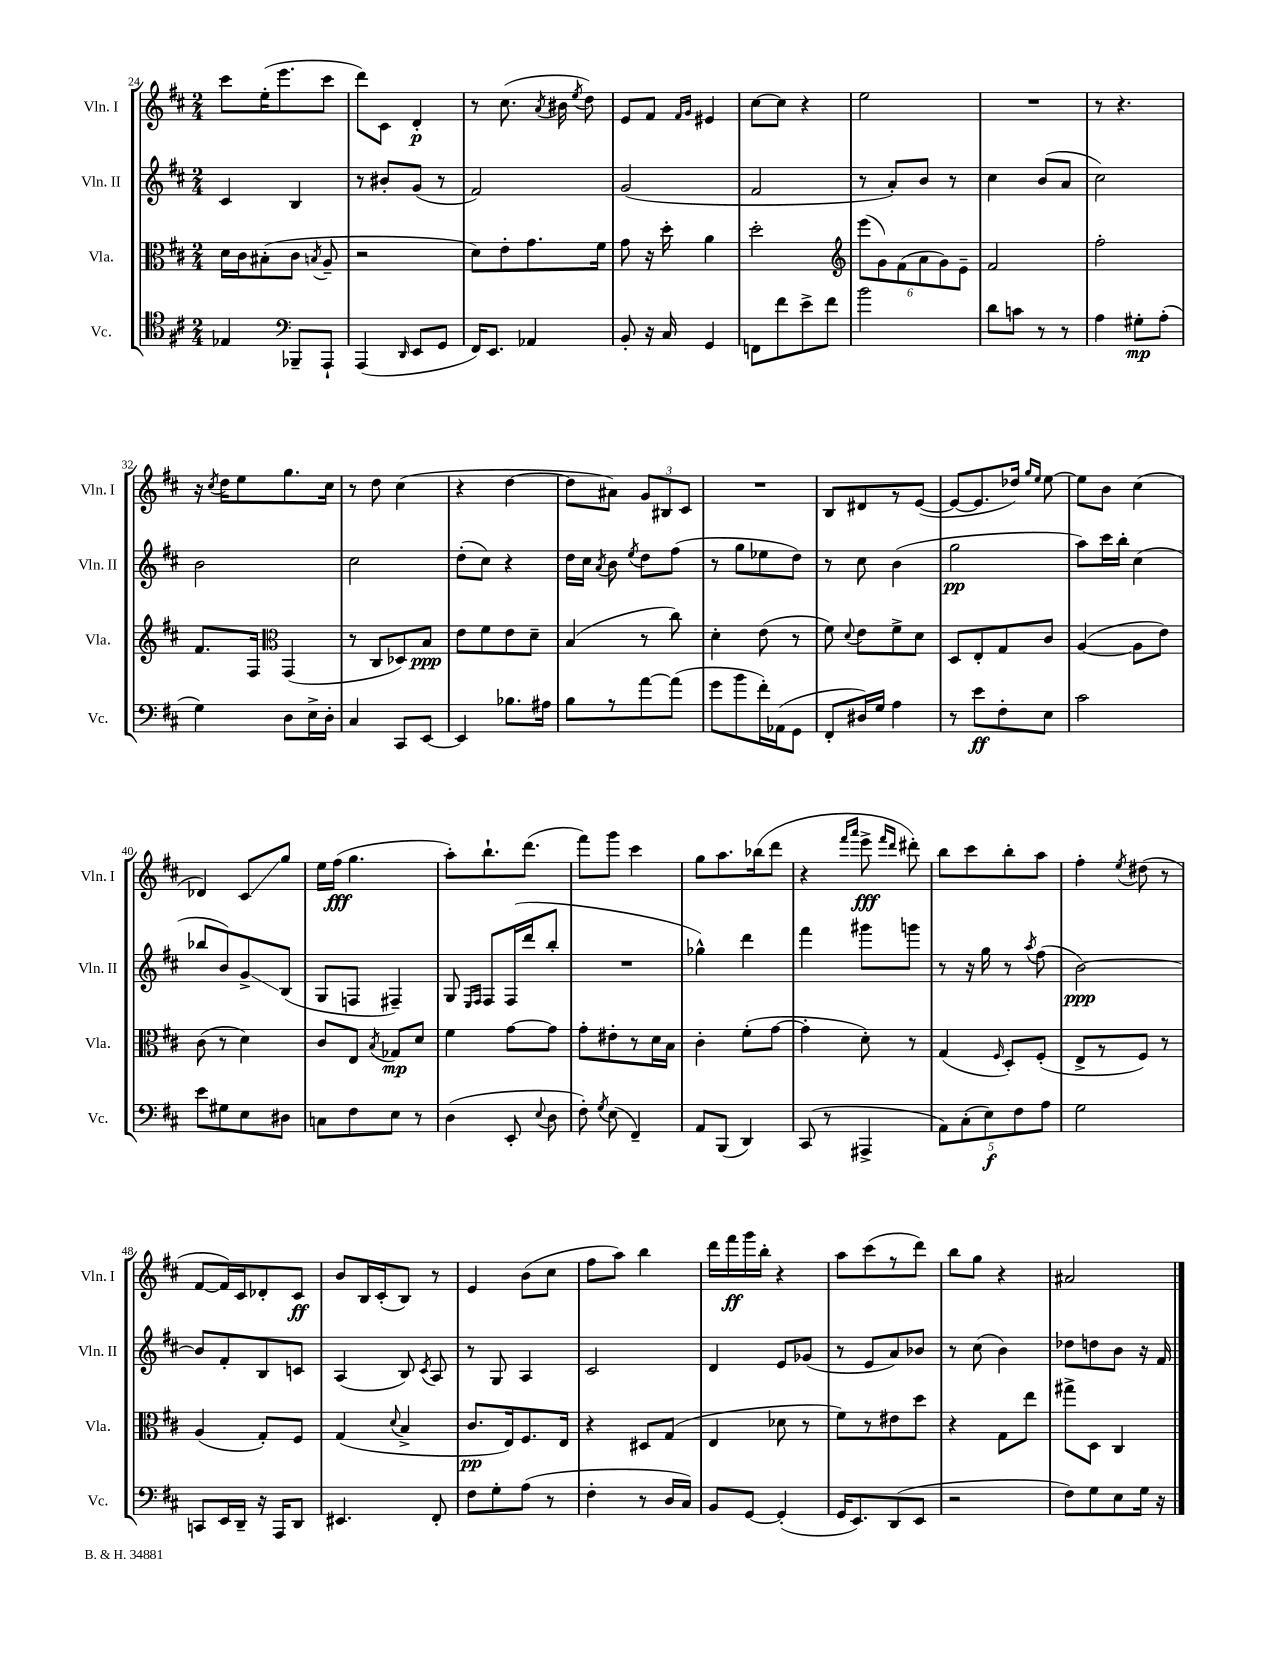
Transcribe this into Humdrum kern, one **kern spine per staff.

**kern	**kern	**kern	**kern
*staff4	*staff3	*staff2	*staff1
*clefC4	*clefC3	*clefG2	*clefG2
*k[f#c#]	*k[f#c#]	*k[f#c#]	*k[f#c#]
*M2/4	*M2/4	*M2/4	*M2/4
4E-	16d	4c#	8ccc#
.	16c#	.	.
.	(8B#'	.	(16ee'
.	.	.	8.eee
*clefF4	*	*	*
8BBB-~	8c#	4B	.
.	8qB	.	.
8AAA`	8A~	.	8ccc#
=	=	=	=
(4AAA	2r	8r	8ddd)
.	.	8b#'	8c#
16qqDD	.	.	.
8EE	.	(8g	4d'
8GG	.	8r	.
=	=	=	=
16FF#)	8d)	2f#)	8r
8.EE	.	.	.
.	8e'	.	(8.cc#
4AA-	8.g	.	.
.	.	.	8qa
.	.	.	16b#
.	.	.	8qee
.	.	.	8dd)
.	16f#	.	.
=	=	=	=
8BB'	8g	(2g	8e
16r	16r	.	8f#
16C#	16dd'	.	.
.	.	.	16qqf#
.	.	.	16qqg
4GG	4a	.	4e#
=	=	=	=
8FF	2dd'	2f#	[8cc#
8f#	.	.	8cc#]
8e^	.	.	4r
8f#	.	.	.
=	=	=	=
*	*clefG2	*	*
2b	(12eee	8r	2ee
.	12g)	.	.
.	.	8a')	.
.	(12f#	.	.
.	12a	8b	.
.	12g)	.	.
.	.	8r	.
.	12e~	.	.
=	=	=	=
8d	2f#	4cc#	2r
8c	.	.	.
8r	.	(8b	.
8r	.	8a	.
=	=	=	=
4A	2ff#'	2cc#)	8r
.	.	.	4.r
8G#'	.	.	.
(8A'	.	.	.
=	=	=	=
4G)	8.f#	2b	16r
.	.	.	8qcc#
.	.	.	16dd
.	.	.	8ee
.	16F#	.	.
*	*clefC3	*	*
8D	(4GG	.	8.gg
16E^	.	.	.
16D'	.	.	16cc#
=	=	=	=
4C#	8r	2cc#	8r
.	8C#	.	8dd
8CC#	8D-)	.	(4cc#
[8EE	8B	.	.
=	=	=	=
4EE]	8e	(8dd'	4r
.	8f#	8cc#)	.
8.B-	8e	4r	[4dd
.	8d~	.	.
16A#	.	.	.
=	=	=	=
8B	(4B	16dd	8dd]
.	.	16cc#	.
.	.	8qa	.
8r	.	8b	8a#)
.	.	8qee	.
[8a	8r	8dd	12g
.	.	.	12B#
(8a]	8cc#)	(8ff#	.
.	.	.	12c#
=	=	=	=
8g	4d'	8r	2r
8b	.	8gg	.
16f#')	(8e	8ee-	.
(16AA-	.	.	.
8GG	8r	8dd)	.
=	=	=	=
8FF#'	8f#)	8r	8B
.	8qqd	.	.
16D#)	8e	8cc#	8d#
16G	.	.	.
4A	8f#^	(4b	8r
.	8d	.	([8e
=	=	=	=
8r	8D	2gg	8e_
8e	8E'	.	8.e]
8F#'	8G	.	.
.	.	.	16dd-)
.	.	.	16qqgg
.	.	.	16qqee
8E	8c#	.	[8ee
=	=	=	=
2c#	([4A	8aa)	8ee]
.	.	16ccc#	8b
.	.	16bb'	.
.	8A]	(4cc#	(4cc#
.	8e)	.	.
=	=	=	=
8e	(8c#	8bb-	4d-)
8G#	8r	8b)	.
8E	4d)	8g^	8c#
8D#	.	(8B	8gg
=	=	=	=
8C	8c#	8G	16ee
.	.	.	(16ff#
8F#	8E	8F	4.gg
.	8qB	.	.
8E	8G-	4F#~)	.
8r	8d	.	.
=	=	=	=
(4D	4f#	8G	8aa')
.	.	16qqE	.
.	.	16qqF#	.
.	.	8F#	8.bb`
8EE'	[8g	(16F#	.
.	.	16ddd	(8.ddd
8qqE	.	.	.
8D	8g]	8bb'	.
=	=	=	=
8F#')	8g'	2r	8fff#)
8qG	.	.	.
(8E	8e#'	.	8ggg
4FF#~)	8r	.	4ccc#
.	16d	.	.
.	16B	.	.
=	=	=	=
8AA	4c#'	4gg-^^)	8gg
(8BBB	.	.	8.aa
4DD)	(8f#'	4ddd	.
.	.	.	(16bb-
.	[8g	.	8ddd
=	=	=	=
(8CC#	4g']	4fff#	4r
8r	.	.	.
.	.	.	16qqfff#
.	.	.	16qqaaa
4AAA#^	8d')	8ggg#	8eee^
.	.	.	16qqfff#
.	.	.	16qqddd
.	8r	8ggg	8ddd#')
=	=	=	=
10AA)	(4G	8r	8bb
(10C#'	.	.	.
.	.	16r	8ccc#
.	.	16gg	.
10E)	.	.	.
.	16qqF#	.	.
.	8D')	8r	8bb'
10F#	.	.	.
.	.	8qaa	.
.	(8F#'	(8ff#	8aa
10A	.	.	.
=	=	=	=
2G	8E^	[2b)	4ff#'
.	8r	.	.
.	.	.	8qee
.	8F#)	.	(8dd#
.	8r	.	8r
=	=	=	=
8CC	(4A	8b]	[8f#
16EE	.	8f#'	16f#])
16DD~	.	.	16c#
16r	8G')	8B	8d-'
16AAA	.	.	.
8DD	8F#	8c	8c#
=	=	=	=
4.EE#	(4G	(4A	8b
.	.	.	16B
.	.	.	(16c#'
.	8qqd	.	.
.	4B^	8B)	8B)
.	.	8qc#	.
8FF#'	.	8A	8r
=	=	=	=
8F#	8.c#	8r	4e
8G'	.	8G	.
.	16E)	.	.
(8A	8.F#	4A	(8b
8r	.	.	8cc#
.	16E	.	.
=	=	=	=
4F#'	4r	2c#	8ff#
.	.	.	8aa)
8r	8D#	.	4bb
16D	(8G	.	.
16C#)	.	.	.
=	=	=	=
8BB	4E	4d	16ddd
.	.	.	16fff#
[8GG	.	.	16ggg
.	.	.	16bb'
(4GG']	8d-	8e	4r
.	8r	(8g-	.
=	=	=	=
16GG	8f#)	8r	8aa
8.EE)	.	.	.
.	8r	8e	(8ccc#
(8DD	8e#	8a)	8r
8EE	8dd	8b-	8ddd)
=	=	=	=
2r	4r	8r	8bb
.	.	(8cc#	8gg
.	8G	4b)	4r
.	8ee	.	.
=	=	=	=
8F#)	8gg#^	8dd-	2a#
8G	8D	8dd	.
8E	4C#	8b	.
16G	.	16r	.
16r	.	16f#	.
==	==	==	==
*-	*-	*-	*-
